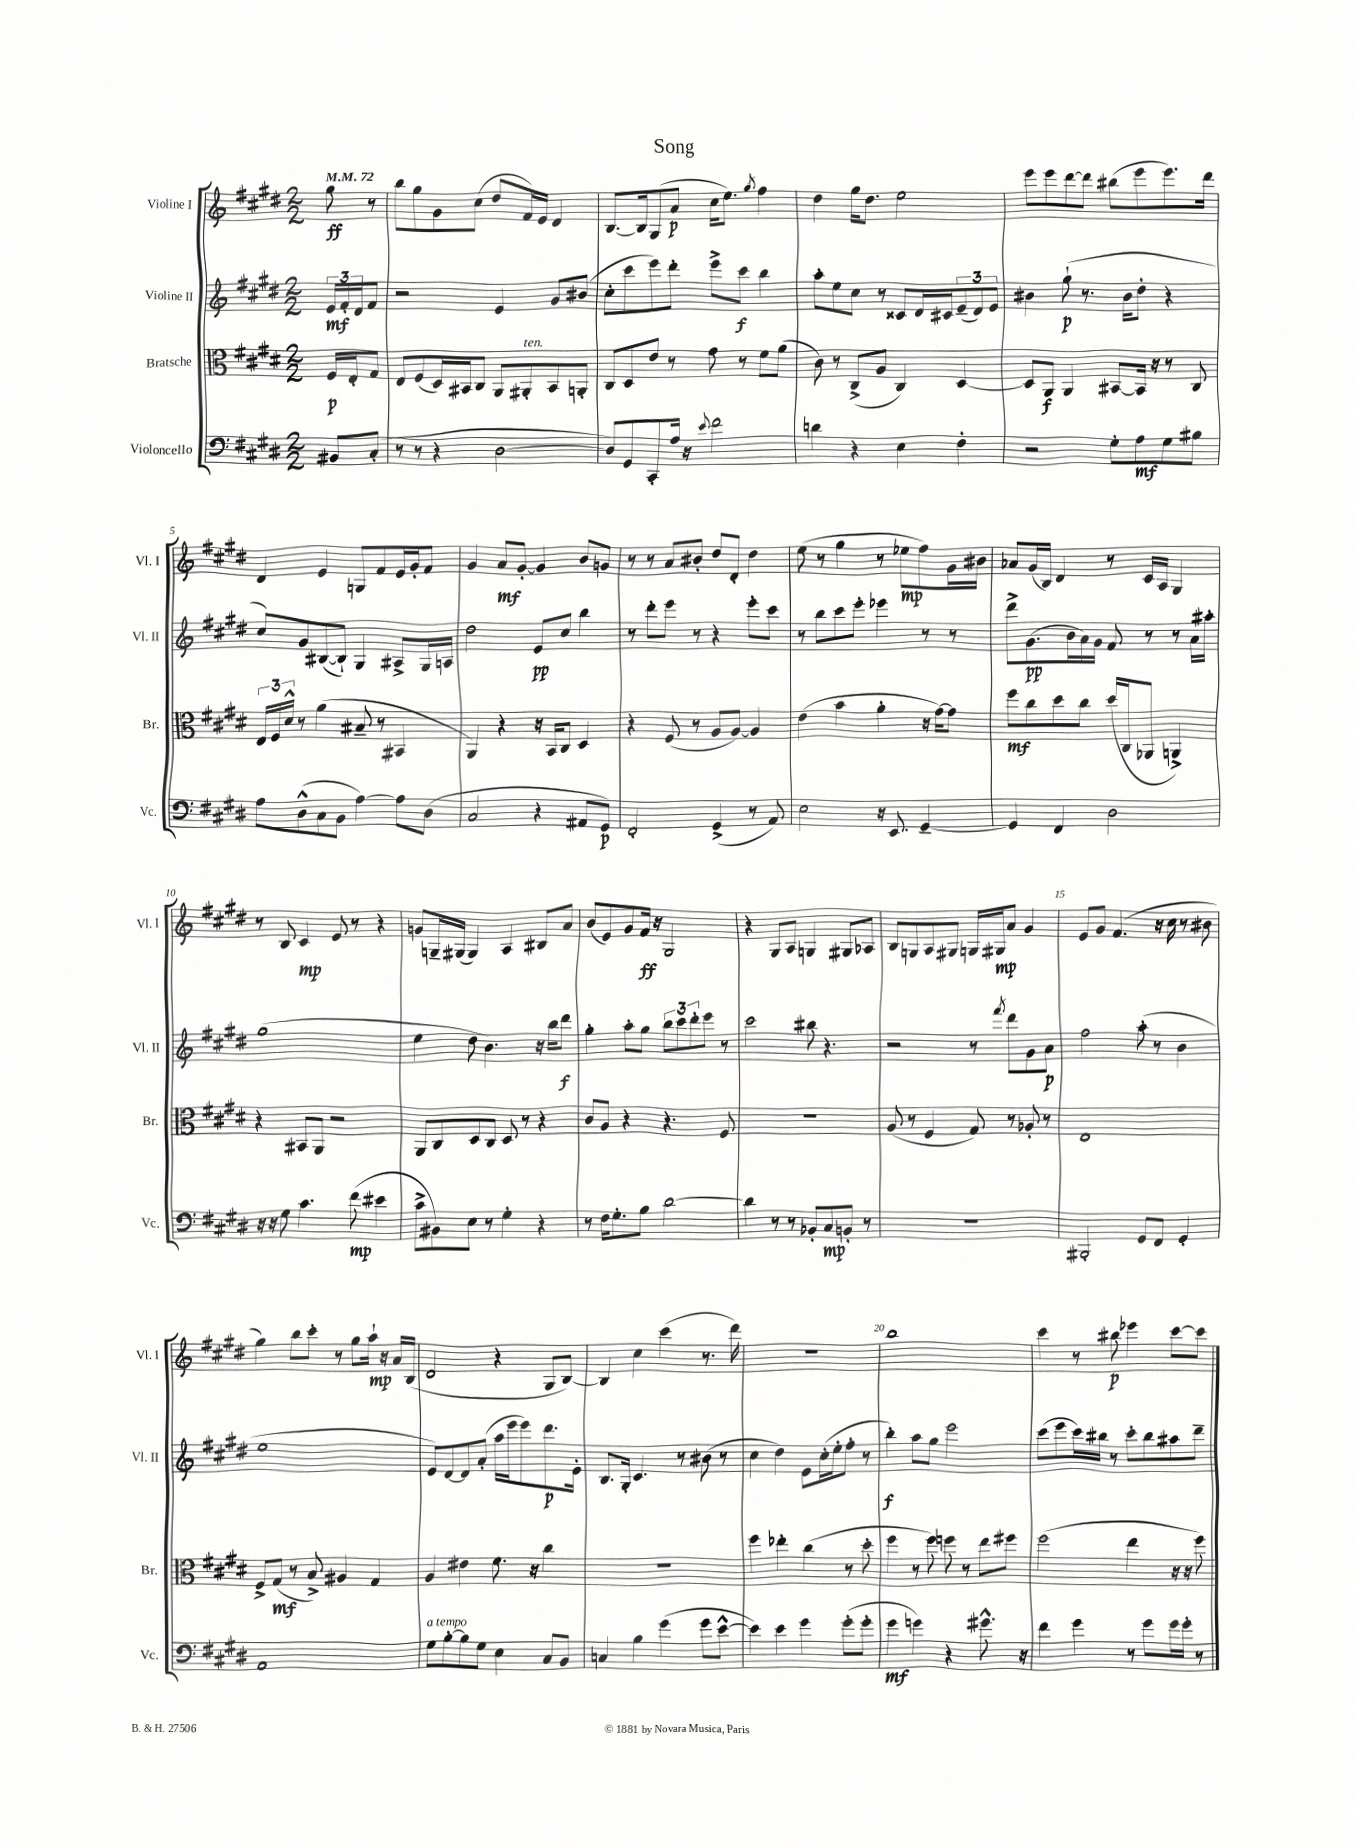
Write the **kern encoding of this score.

**kern	**kern	**kern	**kern
*staff4	*staff3	*staff2	*staff1
*clefF4	*clefC3	*clefG2	*clefG2
*k[f#c#g#d#]	*k[f#c#g#d#]	*k[f#c#g#d#]	*k[f#c#g#d#]
*M2/2	*M2/2	*M2/2	*M2/2
*MM72	*MM72	*MM72	*MM72
8BB#	16F#	24e	8gg#
.	.	24f#'	.
.	16E'	.	.
.	.	24d#	.
(8C#'	8G#	8f#	8r
=	=	=	=
8r	8E	2r	8bb
8r	(8F#	.	8gg#
4r	16D#)	.	8g#
.	16BB#	.	.
.	8C#	.	(8cc#
[2D#	8AA	4e	8dd#
.	8AA#'	.	16f#)
.	.	.	16e
.	8BB#	8g#	4d#
.	8AA'	(8b#	.
=	=	=	=
8D#])	8C#	8cc#'	[8.B
8GG#	8D#	8ccc#	.
.	.	.	16B]
8CC#'	8e	8eee)	(8G#
16A	8r	8ddd#'	8a
16r	.	.	.
8qqe	.	.	.
2f#	8g#	8eee^	16cc#
.	.	.	8.ee)
.	8r	8ccc#	.
.	.	.	8qgg#
.	8f#	4bb	4ff#
.	(8a	.	.
=	=	=	=
4d	8c#)	8aa'	4dd#
.	8r	8ee	.
4r	(8C#^	8cc#	16gg#
.	.	.	8.dd#
.	8A	8r	.
4E	4C#)	8c##	2ee
.	.	16d#	.
.	.	16c#	.
4F#'	[4D#	(12e~	.
.	.	12d#)	.
.	.	12e	.
=	=	=	=
2r	8D#]	4b#	8eee
.	8AA	.	8eee
.	4AA	(8gg#`	[8ddd#
.	.	8.r	8ddd#]
8G#'	[8BB#	.	(8bb#
.	.	16b#	.
8A	16BB#]	8dd#'	8eee
.	16r	.	.
8G#	8r	4r	8.eee)
8B#	8C#	.	.
.	.	.	16ddd#
=	=	=	=
8A	24E	8cc#)	4d#
.	24F#	.	.
.	24d#^^	.	.
(8D#^^	8r	8g#	.
8C#	(4a	([8B#	4e
8BB	.	8B#`])	.
[4A)	8B#~	4G#	8G
.	8r	.	8f#
8A]	4BB#	8A#^	16e
.	.	.	16g#'
(8D#	.	16G#	8f#
.	.	16A	.
=	=	=	=
2C#	4AA)	2dd#	4g#
.	4r	.	8a
.	.	.	[8g#'
4r	16r	8e	4g#]
.	16BB	.	.
.	8C#	8cc#	.
8AA#	4D#	4bb	8b
8GG#)	.	.	8g
=	=	=	=
2FF#'	4r	8r	8r
.	.	8ddd#'	8r
.	(8F#	8eee	8a
.	8r	8r	8b#'
(4GG#^	8A	4r	8dd#
.	[8A)	.	8d#'
8r	4A]	8eee'	4dd#
8AA)	.	8ccc#	.
=	=	=	=
2E	(4e	8r	(8ee
.	.	8bb	8r
.	4b	8ccc#	4gg#
.	.	8eee'	.
16r	4a'	4eee-	8r
8.EE	.	.	.
.	.	.	8ee-
[4GG#~	16r	8r	8ff#)
.	[16g#)	.	.
.	8g#]	8r	16g#
.	.	.	16b#
=	=	=	=
4GG#]	8ff#	8ddd#^	8a-
.	8cc#	(8.g#	(16g#
.	.	.	16B)
4FF#	8dd#	.	4d#
.	.	16b	.
.	8cc#	16a)	.
.	.	16g#	.
2D#	(16dd#	8f#	8r
.	16C#	.	.
.	8AA-	8r	16c#
.	.	.	16A
.	4AA^)	8r	4G#
.	.	16a	.
.	.	16aa#'	.
=	=	=	=
16r	4r	(1gg#	8r
16r	.	.	.
8G#	.	.	8B
4.c#	8BB#	.	4c#
.	8AA	.	.
.	2r	.	8e
(8f#	.	.	8r
4e#	.	.	4r
=	=	=	=
8c#^	8AA	4ee	8g
8BB#)	8C#	.	16G~
.	.	.	(16G#
8E	8D#	8dd#	4G#)
8r	8C#	4.b)	.
4G#'	8D#	.	4A
.	8r	.	.
4r	4r	16r	8B#
.	.	16bb	.
.	.	8ddd#	8a
=	=	=	=
8r	8c#	4gg#'	(8b
16F#	8A	.	8e)
8.G#'	.	.	.
.	4r	8aa'	8g#
8B	.	8gg#	16f#
.	.	.	16r
[2d#	4.r	12bb	2G#
.	.	12ccc#	.
.	.	12ddd#'	.
.	.	8eee	.
.	8F#	8r	.
=	=	=	=
4d#]	1r	2ccc#	4r
8r	.	.	8G#
8r	.	.	8A
8BB-'	.	8bb#	4G
8C#	.	4.r	.
8BB'	.	.	8G#
8r	.	.	8A-
=	=	=	=
1r	(8A	2r	8B
.	8r	.	8G
.	4F#	.	8A
.	.	.	8G#
.	8G#)	8r	16G
.	.	.	16G#
.	.	8qfff#	.
.	8r	8ddd#	8a
.	8A-'	8g#	4g#
.	8r	8a	.
=	=	=	=
2BBB#'	1E	2ff#	8e
.	.	.	8g#
.	.	.	(4.f#
8GG#	.	(8aa'	.
8FF#	.	8r	16r
.	.	.	16cc#
4GG#'	.	4b	8r
.	.	.	8b#
=	=	=	=
1AA	8F#^	1ee	4gg#)
.	(8G#	.	.
.	8r	.	8bb
.	8B^)	.	8ccc#'
.	4A#	.	8r
.	.	.	8gg#
.	4G#	.	16aa`
.	.	.	16r
.	.	.	16a
.	.	.	(16B
=	=	=	=
8G#	4A	8e)	2d#
[8B'	.	[8d#	.
8B]	4e#	8d#]	.
8G#	.	(8a'	.
4E	8.f#	16aa	4r
.	.	16eee	.
.	.	8eee)	.
.	16r	.	.
8C#	4cc#	8.ddd#	8G#
8BB	.	.	[8B)
.	.	16e'	.
=	=	=	=
4C	1r	8.B	4B]
.	.	16G#'	.
4B	.	4.c#	4cc#
(4g#	.	.	(4ccc#
.	.	8r	.
8g#	.	(8b#	8.r
[8e^^	.	8r	.
.	.	.	16ddd#)
=	=	=	=
4e])	4ff#	4cc#	1r
4e	4ee-'	4dd#)	.
4g#	(4cc#	8e	.
.	.	(16cc#'	.
.	.	16ee'	.
(8g#'	8r	8ff#'	.
8g#'	8dd#'	8r	.
=	=	=	=
4g#	4ff#	4bb')	1bb
4g)	8r	8aa	.
.	8ff#)	8gg#	.
4r	8ff	2eee	.
.	8r	.	.
8.g#^^	8ee	.	.
.	8ff#	.	.
16r	.	.	.
=	=	=	=
4f#	(2ff#	(8ccc#	4ccc#
.	.	8eee	.
4g#	.	16ccc#)	8r
.	.	16bb#	.
.	.	8r	8bb#
8r	4ee	8ccc#'	4eee-
8g#	.	8bb#	.
16g#	16r	8aa#	[8ccc#
16g#'	16r	.	.
8r	8ff#)	8ddd#~	8ccc#]
==	==	==	==
*-	*-	*-	*-
